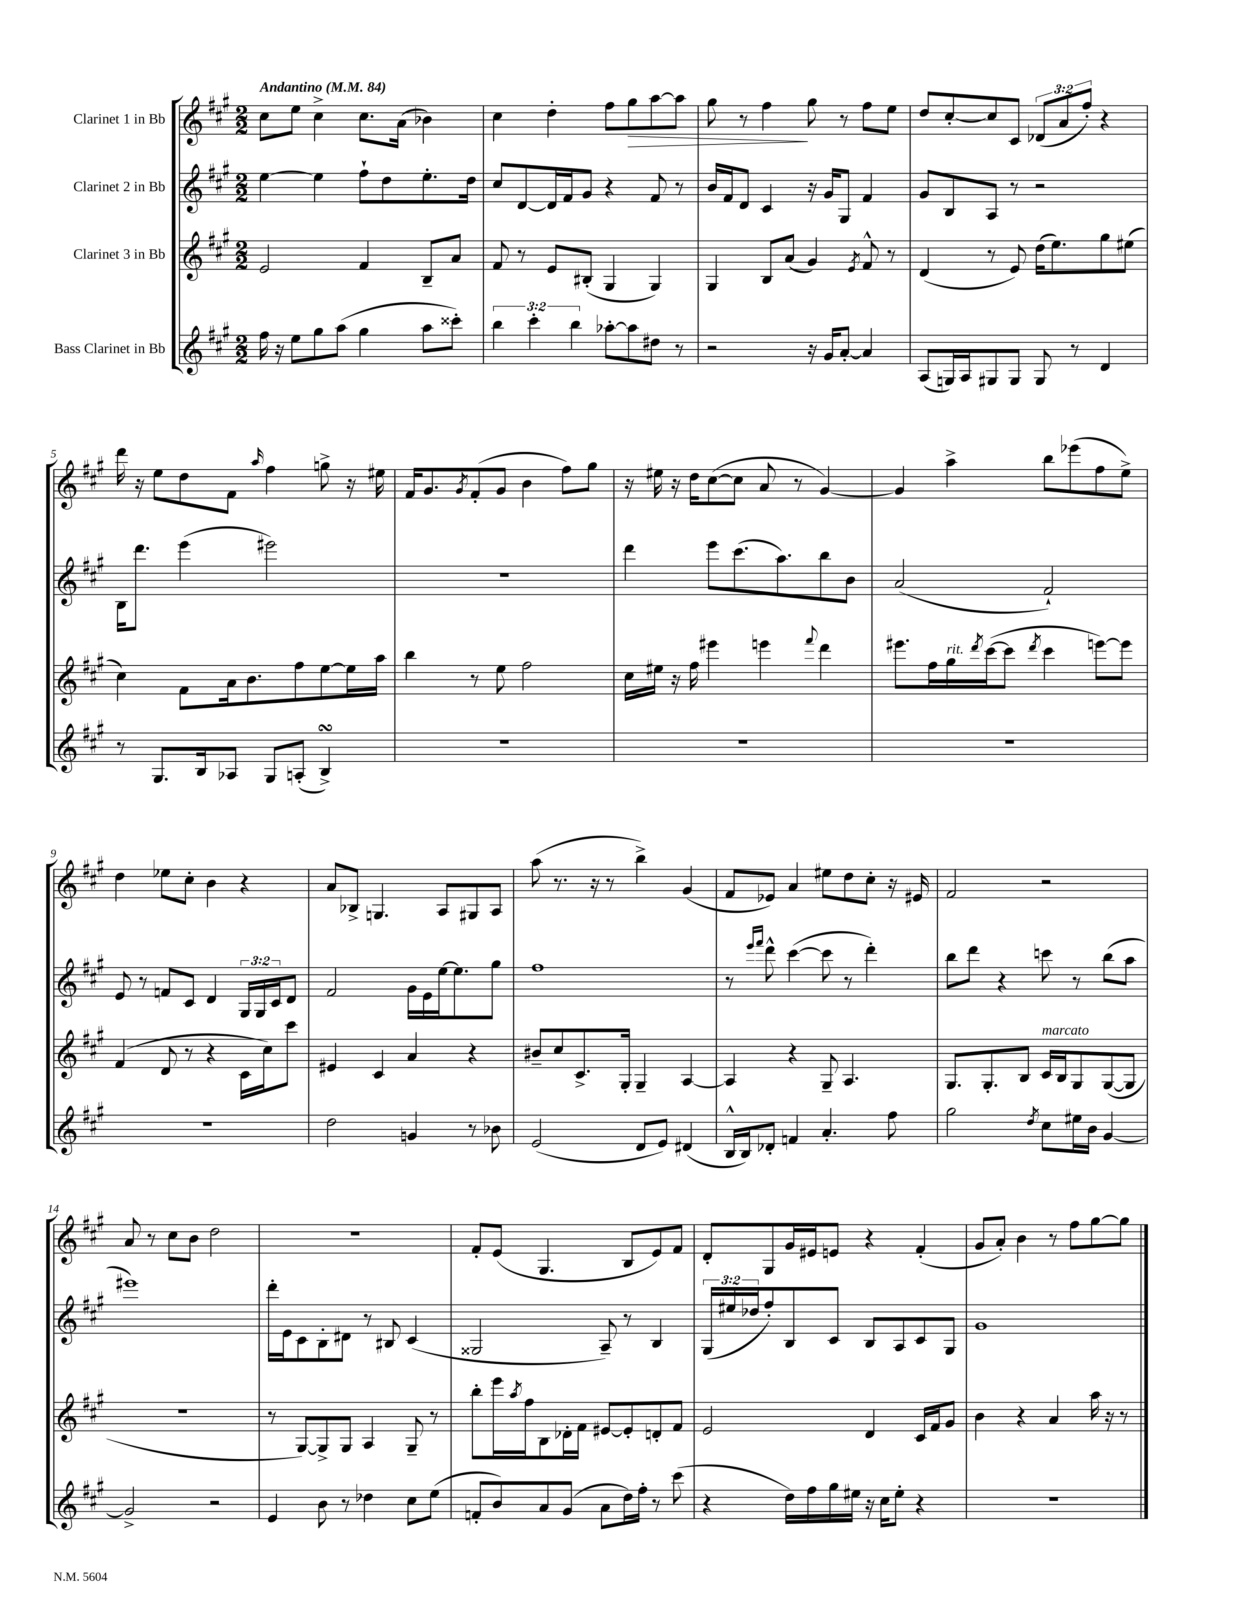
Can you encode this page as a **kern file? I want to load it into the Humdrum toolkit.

**kern	**kern	**kern	**kern	**dynam
*part4	*part3	*part2	*part1	*part1
*staff4	*staff3	*staff2	*staff1	*staff1
*I"Bass Clarinet in Bb	*I"Clarinet 3 in Bb	*I"Clarinet 2 in Bb	*I"Clarinet 1 in Bb	*
*clefG2	*clefG2	*clefG2	*clefG2	*
*k[f#c#g#]	*k[f#c#g#]	*k[f#c#g#]	*k[f#c#g#]	*
*M2/2	*M2/2	*M2/2	*M2/2	*
*MM84	*MM84	*MM84	*MM84	*
=1	=1	=1	=1	=1
!	!	!	!LO:TX:a:B:t=Andantino	!
16ff#\	2e/	[4ee\	8cc#\L	.
16r	.	.	.	.
8ee\L	.	.	8ee\J	.
8gg#\	.	4ee\]	4cc#^\	.
(8aa\J	.	.	.	.
4gg#\	4f#/	8ff#`\L	8.cc#\L	.
.	.	8dd\	.	.
.	.	.	(16a\Jk	.
8aa\L	8B~/L	8.ee'\	4b-X\)	.
8ccc##X'\J)	8a/J	.	.	.
.	.	16dd\Jk	.	.
=2	=2	=2	=2	=2
6bb\	8f#/	8cc#/L	4cc#\	.
.	8r	[8d/	.	.
6ccc#'\	.	.	.	.
.	8e/L	16d/L]	4dd'\	.
.	.	16f#/J	.	.
6bb\	.	.	.	.
.	(8B#X'/J	8g#/J	.	.
[8aa-X'\L	4G#/	4r	8ff#\L	.
!	!	!	!	!LO:HP:b
8aa-\]	.	.	8gg#\	>
8dd#X\J	4G#/)	8f#/	[8aa\	.
8r	.	8r	8aa\J]	.
=3	=3	=3	=3	=3
2r	4G#/	16b/LL	8gg#\	.
.	.	16f#/J	.	.
.	.	8d/J	8r	.
.	8B/L	4c#/	4ff#\	.
.	(8a/J	.	.	.
16r	4g#/)	16r	8gg#\	]
16g#/KL	.	16g#/KL	.	.
[8a'/J	.	8G#/J	8r	.
.	8qe/	.	.	.
4a/]	8f#^^/	4f#/	8ff#\L	.
.	8r	.	8ee\J	.
=4	=4	=4	=4	=4
(8A/L	(4d/	8g#/L	8dd/L	.
16Gn/L)	.	8B/	[8cc#'/	.
16A/J	.	.	.	.
8G#X/	8r	8A/J	8cc#/]	.
8G#/J	8e/)	8r	8c#/J	.
8G#/	(16dd\KL	2r	(12d-X/L	.
.	8.ee\)	.	.	.
.	.	.	12a/	.
8r	.	.	.	.
.	.	.	12ff#'/J)	.
4d/	8gg#\	.	4r	.
.	(8ee#X\J	.	.	.
!!LO:LB:g=z
=5	=5	=5	=5	=5
8r	4cc#\)	16B\KL	16ddd\	.
.	.	8.ddd\J	16r	.
8.G#/L	.	.	8ee\L	.
.	8f#\L	(4eee\	8dd\	.
16B/k	.	.	.	.
8A-X/J	16a\k	.	8f#\J	.
.	8.b\	.	.	.
.	.	.	16qqaa/	.
8G#/L	.	2eee#X\)	4ff#\	.
(8An'/J	8ff#\	.	.	.
4BsSSS^/)	[8ee\	.	8ggn^\	.
.	16ee\L]	.	16r	.
.	16aa\JJ	.	16ee#X\	.
=6	=6	=6	=6	=6
1r	4bb\	1r	16f#/KL	.
.	.	.	8.g#/	.
.	.	.	8qg#/	.
.	8r	.	(8f#'/	.
.	8ee\	.	8g#/J	.
.	2ff#\	.	4b\	.
.	.	.	8ff#\L)	.
.	.	.	8gg#\J	.
=7	=7	=7	=7	=7
1r	16cc#\LL	4ddd\	16r	.
.	16ee#X\JJ	.	16ee#X\	.
.	16r	.	16r	.
.	16ff#\	.	16dd\KL	.
.	4eee#X\	8eee\L	([8cc#\	.
.	.	(8.ccc#\	8cc#\J]	.
.	4eeen\	.	8a/	.
.	.	8.aa\)	.	.
.	.	.	8r	.
.	8qqfff#/	.	.	.
.	4ddd\	8bb\	[4g#/)	.
.	.	8b\J	.	.
=8	=8	=8	=8	=8
1r	8.eee#X\L	(2a/	4g#/]	.
.	16ff#\L	.	.	.
!	!LO:TX:a:i:t=rit.	!	!	!
.	16gg#\	.	4aa^\	.
.	8qddd/	.	.	.
.	([16ccc#\J	.	.	.
.	8ccc#\J]	.	.	.
.	8qddd/	.	.	.
.	4ccc#\	2f#`/)	8bb\L	.
.	.	.	(8eee-X\	.
.	[8eeen\L)	.	8ff#\	.
.	8eee\J]	.	8ee^\J)	.
!!LO:LB:g=z
=9	=9	=9	=9	=9
1r	(4f#/	8e/	4dd\	.
.	.	8r	.	.
.	8d/	8fn/L	8ee-X\L	.
.	8r	8c#/J	8cc#'\J	.
.	4r	4d/	4b\	.
.	16c#\LL	24G#/LL	4r	.
.	.	24G#/	.	.
.	16cc#\J)	.	.	.
.	.	24c#/J	.	.
.	8ccc#\J	8d/J	.	.
=10	=10	=10	=10	=10
2dd\	4e#X/	2f#/	8a/L	.
.	.	.	8B-X^/J	.
.	4c#/	.	4.Gn/	.
4gn/	4a/	16g#\LL	.	.
.	.	16e\	.	.
.	.	[16ee\J	8A/L	.
.	.	8.ee\]	.	.
8r	4r	.	8G#X/	.
8b-X\	.	8gg#\J	8A/J	.
=11	=11	=11	=11	=11
(2e/	8b#X~/L	1ff#	(8aa\	.
.	8cc#/	.	8.r	.
.	8.c#^/	.	.	.
.	.	.	16r	.
.	.	.	8r	.
.	16G#'/Jk	.	.	.
8d/L	4G#~/	.	4bb^\)	.
8e/J)	.	.	.	.
(4d#X/	[4A/	.	(4g#/	.
=12	=12	=12	=12	=12
16B^^/LL	4A/]	8r	8f#/L	.
16B/J)	.	.	.	.
.	.	16qqeee/LL	.	.
.	.	16qqfff#/JJ	.	.
8d-X'/J	.	8ddd^^\	8e-X/J)	.
4fn/	4r	([4ccc#\	4a/	.
4.a'/	8G#~/	8ccc#\]	8ee#X\L	.
.	4.A/	8r	8dd\	.
.	.	4ddd'\)	8cc#'\J	.
8ff#\	.	.	16r	.
.	.	.	16e#X/	.
=13	=13	=13	=13	=13
2gg#\	8.G#/L	8bb\L	2f#/	.
.	.	8ddd\J	.	.
.	8.G#'/	.	.	.
.	.	4r	.	.
.	8B/J	.	.	.
8qdd/	.	.	.	.
!	!LO:TX:a:i:t=marcato	!	!	!
8cc#\L	16c#/LL	8cccn\	2r	.
.	16B/J	.	.	.
16ee#X\L	8G#/	8r	.	.
16b\JJ	.	.	.	.
[4g#/	([8G#/	(8bb\L	.	.
.	8G#/J]	8aa\J	.	.
!!LO:LB:g=z
=14	=14	=14	=14	=14
2g#^/]	1r	1eee#X)	8a/	.
.	.	.	8r	.
.	.	.	8cc#\L	.
.	.	.	8b\J	.
2r	.	.	2dd\	.
=15	=15	=15	=15	=15
4e/	8r	16ddd'\LL	1r	.
.	.	16e\J	.	.
.	[8G#/L)	8c#\	.	.
8b\	8G#^/]	8B'\	.	.
8r	8G#/J	8d#X\J	.	.
4dd-X\	4A/	8r	.	.
.	.	8B#X/	.	.
8cc#\L	8G#~/	(4c#/	.	.
(8ee\J	8r	.	.	.
=16	=16	=16	=16	=16
8fn'/L	8bb'\L	2G##X/	8f#'/L	.
8b/)	16eee\L	.	(8e/J	.
.	8qaa/	.	.	.
.	16ff#\J	.	.	.
8a/	8B\	.	4.G#/	.
(8g#/J	16d-X'\L	.	.	.
.	16f#\JJ	.	.	.
8a\L	[8e#X/L	8A~/)	.	.
16dd\L)	8e#'/]	8r	8B/L	.
16ff#'\JJ	.	.	.	.
8r	8dn'/	4B/	8e/)	.
(8ccc#\	8f#/J	.	8f#/J	.
=17	=17	=17	=17	=17
4r	2e/	(24G#/LL	8d'/L	.
.	.	24ee#X/	.	.
.	.	24dd-X/J	.	.
.	.	8ff#'/)	8G#/	.
16dd\LL)	.	8B/	16g#/L	.
16ff#\	.	.	16e#X/J	.
16gg#\	.	8c#/J	8en/J	.
16ee#X\JJ	.	.	.	.
16r	4d/	8B/L	4r	.
16cc#\KL	.	.	.	.
8ee#'\J	.	8A/	.	.
4r	16c#/LL	8c#/	(4f#'/	.
.	16f#/J	.	.	.
.	8g#/J	8G#/J	.	.
=18	=18	=18	=18	=18
1r	4b\	1g#	8g#/L	.
.	.	.	8a'/J)	.
.	4r	.	4b\	.
.	4a/	.	8r	.
.	.	.	8ff#\L	.
.	16aa\	.	[8gg#\	.
.	16r	.	.	.
.	8r	.	8gg#\J]	.
==	==	==	==	==
*-	*-	*-	*-	*-
